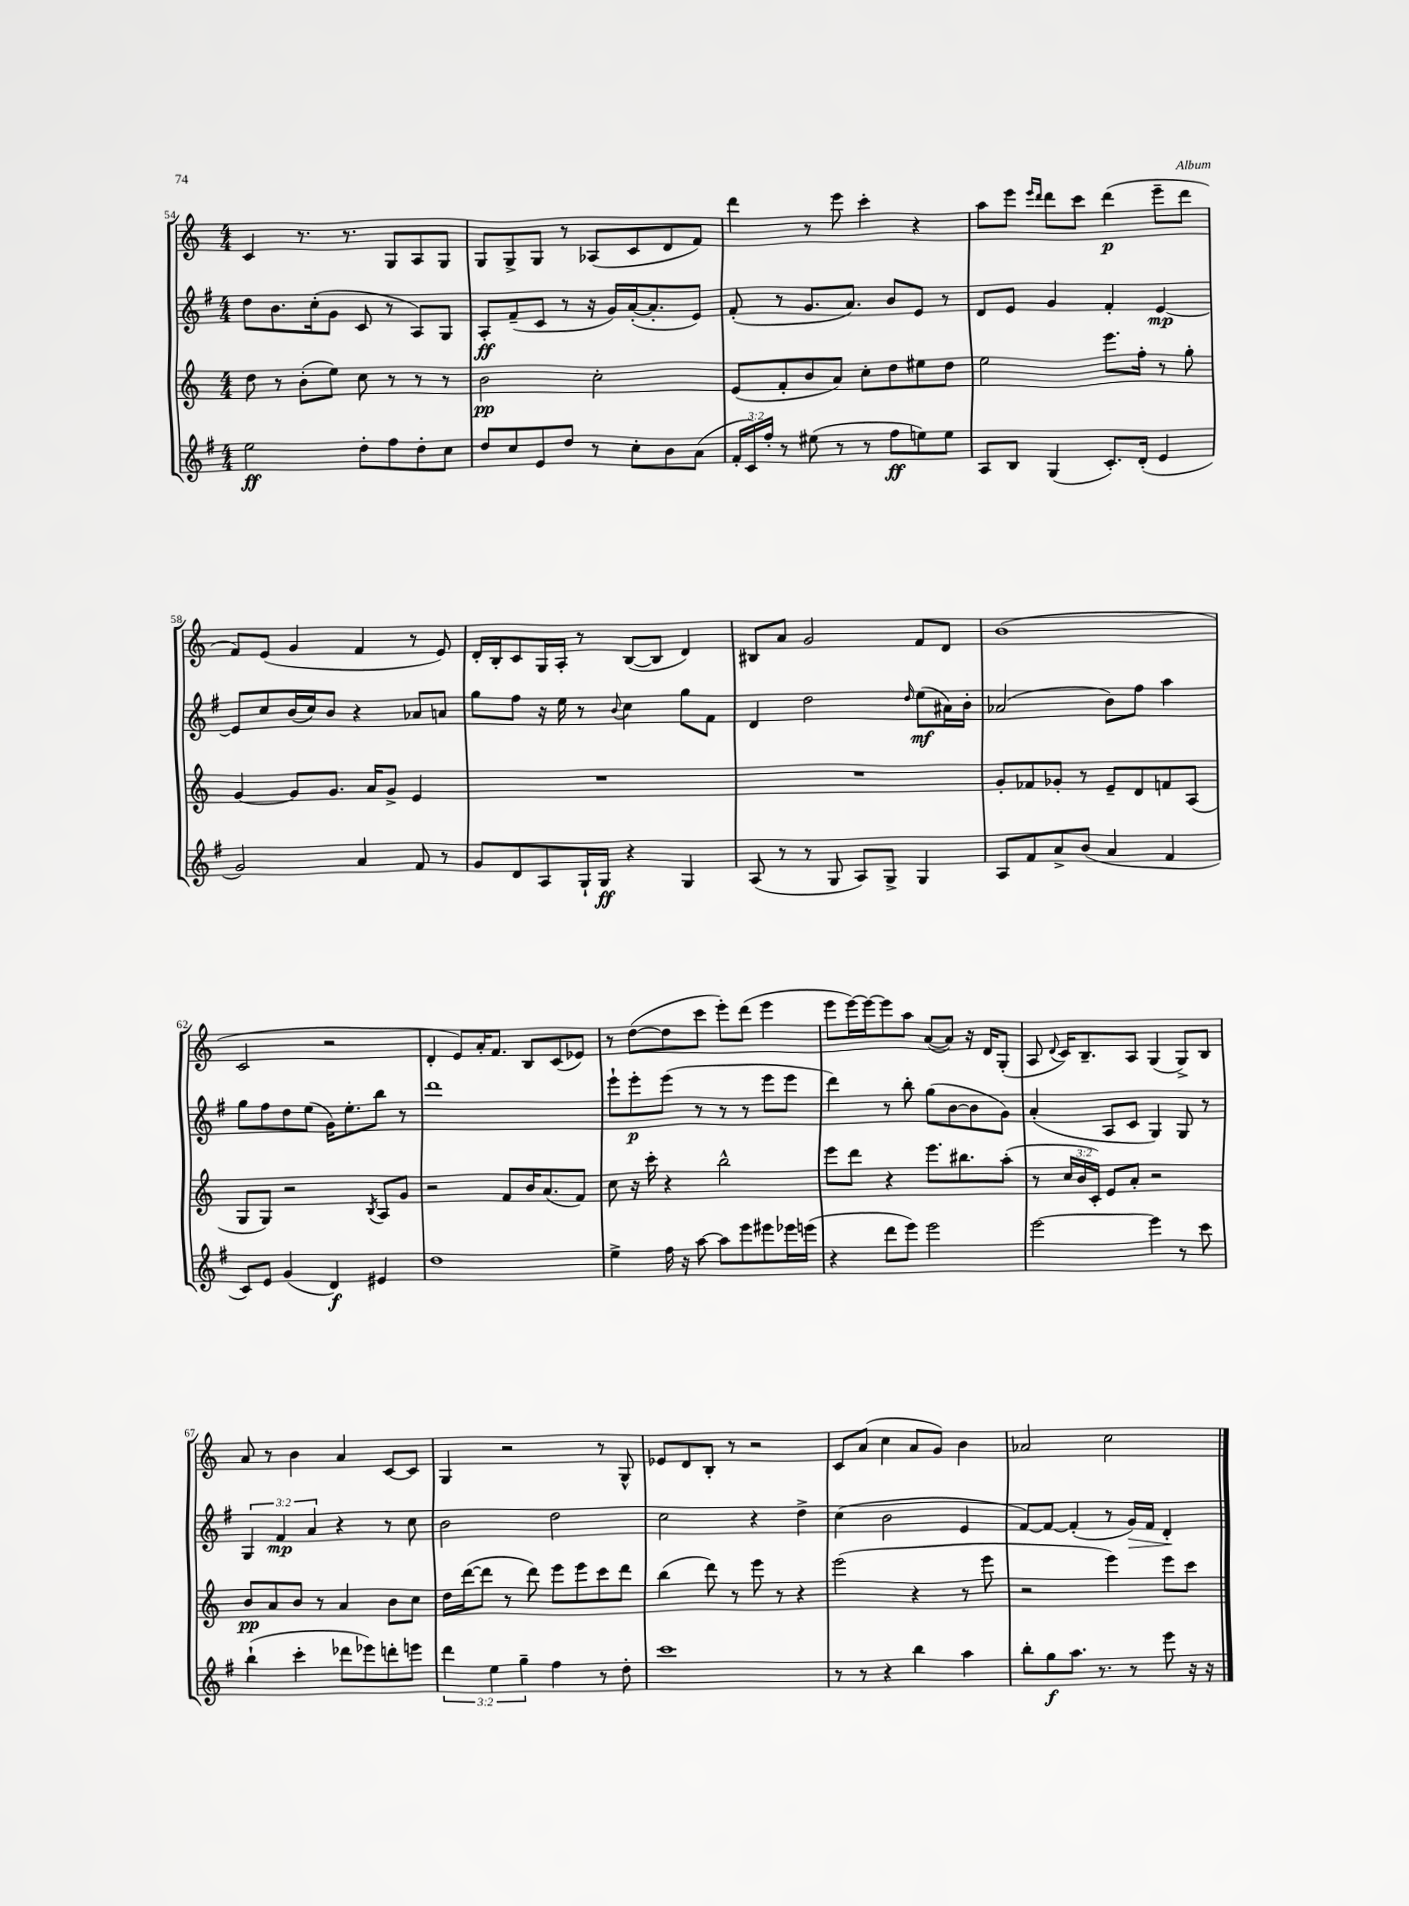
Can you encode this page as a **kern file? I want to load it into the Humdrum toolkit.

**kern	**dynam	**kern	**dynam	**kern	**dynam	**kern	**dynam
*part4	*part4	*part3	*part3	*part2	*part2	*part1	*part1
*staff4	*staff4	*staff3	*staff3	*staff2	*staff2	*staff1	*staff1
*clefG2	*	*clefG2	*	*clefG2	*	*clefG2	*
*k[f#]	*	*k[]	*	*k[f#]	*	*k[]	*
*M4/4	*	*M4/4	*	*M4/4	*	*M4/4	*
=54	=54	=54	=54	=54	=54	=54	=54
2ee\	ff	8dd\	.	8dd\L	.	4c/	.
.	.	8r	.	8.b\	.	.	.
.	.	(8b'\L	.	.	.	8.r	.
.	.	.	.	(16cc'\k	.	.	.
.	.	8ee\J)	.	8g\J	.	.	.
.	.	.	.	.	.	8.r	.
8dd'\L	.	8cc\	.	8c/	.	.	.
8ff#\	.	8r	.	8r	.	8G/L	.
8dd'\	.	8r	.	8A/L)	.	8A/	.
8cc\J	.	8r	.	8G/J	.	8G/J	.
=55	=55	=55	=55	=55	=55	=55	=55
8dd/L	.	2b\	pp	8A'/L	ff	8G/L	.
8cc/	.	.	.	(8f#~/	.	8G^/	.
8e/	.	.	.	8c/J	.	8G/J	.
8dd/J	.	.	.	8r	.	8r	.
8r	.	2cc'\	.	16r	.	(8A-X/L	.
.	.	.	.	16g/LL)	.	.	.
8cc'\L	.	.	.	([16a'/J	.	8c/	.
.	.	.	.	8.a'/]	.	.	.
8b\	.	.	.	.	.	8d/	.
(8a\J	.	.	.	8e/J)	.	8f/J)	.
=56	=56	=56	=56	=56	=56	=56	=56
24f#'/LL	.	(8e/L	.	(8f#'/	.	4ddd\	.
24c/)	.	.	.	.	.	.	.
24ff#'/JJ	.	.	.	.	.	.	.
8r	.	8f'/	.	8r	.	.	.
(8ee#X\	.	8b/	.	8.g/L	.	8r	.
8r	.	8a/J)	.	.	.	8eee\	.
.	.	.	.	8.a/J)	.	.	.
8r	.	8cc'\L	.	.	.	4ccc'\	.
8ff#\L	ff	8dd\	.	8b/L	.	.	.
8een\)	.	8ee#X\	.	8e/J	.	4r	.
8ee\J	.	8dd\J	.	8r	.	.	.
=57	=57	=57	=57	=57	=57	=57	=57
8A/L	.	2ee\	.	8d/L	.	8aa\L	.
8B/J	.	.	.	8e/J	.	8eee\J	.
.	.	.	.	.	.	16qqeee/LL	.
.	.	.	.	.	.	16qqddd/JJ	.
(4G/	.	.	.	4g/	.	8ddd\L	.
.	.	.	.	.	.	8ccc\J	.
8.c'/L)	.	8.eee\L	.	4f#'/	.	(4ddd\	p
(16d'/Jk	.	16ff'\Jk	.	.	.	.	.
4e/	.	8r	.	[4e/	mp	8eee~\L	.
.	.	8gg'\	.	.	.	8ddd\J	.
!!LO:LB:g=z
=58	=58	=58	=58	=58	=58	=58	=58
2g/)	.	[4g/	.	8e/L]	.	8f/L)	.
.	.	.	.	8cc/	.	(8e/J	.
.	.	8g/L]	.	(16b/L	.	4g/	.
.	.	.	.	16cc/J)	.	.	.
.	.	8.g/J	.	8b/J	.	.	.
4a/	.	.	.	4r	.	4f/	.
.	.	16a/KL	.	.	.	.	.
.	.	8g^/J	.	.	.	.	.
8f#/	.	4e/	.	8a-X/L	.	8r	.
8r	.	.	.	8an/J	.	8e/)	.
=59	=59	=59	=59	=59	=59	=59	=59
8g/L	.	1r	.	8gg\L	.	16d'/LL	.
.	.	.	.	.	.	16B'/J	.
8d/	.	.	.	8ff#\J	.	8c/	.
8A/	.	.	.	16r	.	16G/L	.
.	.	.	.	16ee\	.	16A'/JJ	.
16G`/L	.	.	.	8r	.	8r	.
16G/JJ	ff	.	.	.	.	.	.
.	.	.	.	8qqb/	.	.	.
4r	.	.	.	4cc\	.	([8B/L	.
.	.	.	.	.	.	8B/J]	.
4G/	.	.	.	8gg\L	.	4d/)	.
.	.	.	.	8f#\J	.	.	.
=60	=60	=60	=60	=60	=60	=60	=60
(8A/	.	1r	.	4d/	.	8B#X/L	.
8r	.	.	.	.	.	8a/J	.
8r	.	.	.	2dd\	.	2g/	.
8G/	.	.	.	.	.	.	.
8A/L)	.	.	.	.	.	.	.
8G^/J	.	.	.	.	.	.	.
.	.	.	.	16qqdd/	.	.	.
4G/	.	.	.	(8ee\L	mf	8f/L	.
.	.	.	.	16a#X\L)	.	8d/J	.
.	.	.	.	16b'\JJ	.	.	.
=61	=61	=61	=61	=61	=61	=61	=61
8A/L	.	8g'/L	.	(2a-X/	.	(1b	.
8f#/	.	8f-X/	.	.	.	.	.
8a^/	.	8g-X'/J	.	.	.	.	.
(8b/J	.	8r	.	.	.	.	.
4a/	.	8e~/L	.	8b\L)	.	.	.
.	.	8d/	.	8ff#\J	.	.	.
4f#/	.	8fn/	.	4aa\	.	.	.
.	.	(8A/J	.	.	.	.	.
!!LO:LB:g=z
=62	=62	=62	=62	=62	=62	=62	=62
8c/L)	.	8G/L	.	8gg\L	.	2c/	.
8e/J	.	8G/J)	.	8ff#\	.	.	.
(4g/	.	2r	.	8dd\	.	.	.
.	.	.	.	(8ee\J	.	.	.
4d/)	f	.	.	16g\KL)	.	2r	.
.	.	.	.	8.ee'\	.	.	.
.	.	8qB/	.	.	.	.	.
4e#X/	.	8A/L	.	8bb\J	.	.	.
.	.	8g/J	.	8r	.	.	.
=63	=63	=63	=63	=63	=63	=63	=63
1dd	.	2r	.	1ddd	.	4d'/	.
.	.	.	.	.	.	8e/L)	.
.	.	.	.	.	.	16a'/K	.
.	.	.	.	.	.	8.f/J	.
.	.	8f/L	.	.	.	.	.
.	.	16b/K	.	.	.	8B/L	.
.	.	(8.a/	.	.	.	.	.
.	.	.	.	.	.	(8c/	.
.	.	8f/J)	.	.	.	8e-X/J)	.
=64	=64	=64	=64	=64	=64	=64	=64
4ee^\	.	8cc\	.	8eee`\L	.	8r	.
.	.	16r	.	8eee'\	p	([8dd\L	.
.	.	16ccc'\	.	.	.	.	.
16ff#\	.	4r	.	(8eee\J	.	8dd\]	.
16r	.	.	.	.	.	.	.
[8aa\	.	.	.	8r	.	8ccc\J	.
8aa\L]	.	2bb^^\	.	8r	.	8eee'\L)	.
8eee\	.	.	.	8r	.	(8ddd\J	.
8eee#X\	.	.	.	8eee\L	.	4eee\	.
16eee-X\L	.	.	.	8eee\J	.	.	.
(16eeen\JJ	.	.	.	.	.	.	.
=65	=65	=65	=65	=65	=65	=65	=65
4r	.	8eee\L	.	4ddd\)	.	8eee\L	.
.	.	8ddd\J	.	.	.	[16eee\L)	.
.	.	.	.	.	.	16eee\J_	.
8ddd\L	.	4r	.	8r	.	8eee\]	.
8eee\J)	.	.	.	8bb'\	.	8aa\J	.
2eee\	.	8.eee\L	.	(8gg\L	.	([8a/L	.
.	.	.	.	[8b\	.	8a/J])	.
.	.	8.bb#X\	.	.	.	.	.
.	.	.	.	8b\]	.	16r	.
.	.	.	.	.	.	16d/KL	.
.	.	(8aa'\J	.	8g\J)	.	(8G'/J	.
=66	=66	=66	=66	=66	=66	=66	=66
[2eee\	.	8r	.	(4a'/	.	8A/	.
.	.	.	.	.	.	8qqd/	.
.	.	24cc/LL	.	.	.	16c/KL)	.
.	.	24b/	.	.	.	.	.
.	.	.	.	.	.	8.B~/	.
.	.	24c'/JJ)	.	.	.	.	.
.	.	8e/L	.	8A/L	.	.	.
.	.	8a'/J	.	8c/J	.	8A/J	.
4eee\]	.	2r	.	4G/)	.	(4G/	.
8r	.	.	.	8G/	.	8G^/L)	.
8ccc\	.	.	.	8r	.	8B/J	.
!!LO:LB:g=z
=67	=67	=67	=67	=67	=67	=67	=67
(4bb`\	.	8b/L	pp	6G/	.	8a/	.
.	.	8a/	.	.	.	8r	.
.	.	.	.	6f#/	mp	.	.
4ccc'\	.	8b/J	.	.	.	4b\	.
.	.	.	.	6a/	.	.	.
.	.	8r	.	.	.	.	.
8ddd-X\L	.	4a/	.	4r	.	4a/	.
8eee-X\)	.	.	.	.	.	.	.
8dddn'\	.	8b\L	.	8r	.	[8c/L	.
8eeen\J	.	8cc\J	.	8cc\	.	8c/J]	.
=68	=68	=68	=68	=68	=68	=68	=68
6ddd\	.	16dd\LL	.	2b\	.	4G/	.
.	.	([16ddd\J	.	.	.	.	.
.	.	8ddd\J]	.	.	.	.	.
6ee\	.	.	.	.	.	.	.
.	.	8r	.	.	.	2r	.
6gg~\	.	.	.	.	.	.	.
.	.	8ddd\)	.	.	.	.	.
4ff#\	.	8eee\L	.	2dd\	.	.	.
.	.	8eee\	.	.	.	.	.
8r	.	8ccc\	.	.	.	8r	.
8dd'\	.	8ddd\J	.	.	.	8G^^/	.
=69	=69	=69	=69	=69	=69	=69	=69
1ccc	.	(4bb\	.	2cc\	.	8e-X/L	.
.	.	.	.	.	.	8d/	.
.	.	8ddd\)	.	.	.	8B'/J	.
.	.	8r	.	.	.	8r	.
.	.	8eee\	.	4r	.	2r	.
.	.	8r	.	.	.	.	.
.	.	4r	.	4dd^\	.	.	.
=70	=70	=70	=70	=70	=70	=70	=70
8r	.	(2eee\	.	(4cc\	.	8c/L	.
8r	.	.	.	.	.	(8a/J	.
4r	.	.	.	2b\	.	4cc\	.
4bb\	.	4r	.	.	.	8a/L	.
.	.	.	.	.	.	8g/J)	.
4aa\	.	8r	.	4e/	.	4b\	.
.	.	8eee\	.	.	.	.	.
=71	=71	=71	=71	=71	=71	=71	=71
8bb'\L	.	2r	.	[8f#/L)	.	2a-X/	.
8gg\	f	.	.	8f#/J_	.	.	.
8.aa\J	.	.	.	(4f#'/]	.	.	.
8.r	.	.	.	.	.	.	.
.	.	4eee\)	.	8r	.	2cc\	.
!	!	!	!	!	!LO:HP:b	!	!
8r	.	.	.	16g/LL)	>	.	.
.	.	.	.	16f#/JJ	.	.	.
8eee\	.	8eee\L	.	4d'/	.	.	.
16r	.	8ccc\J	.	.	.	.	.
16r	.	.	.	.	.	.	.
.	.	.	.	.	]	.	.
==	==	==	==	==	==	==	==
*-	*-	*-	*-	*-	*-	*-	*-
